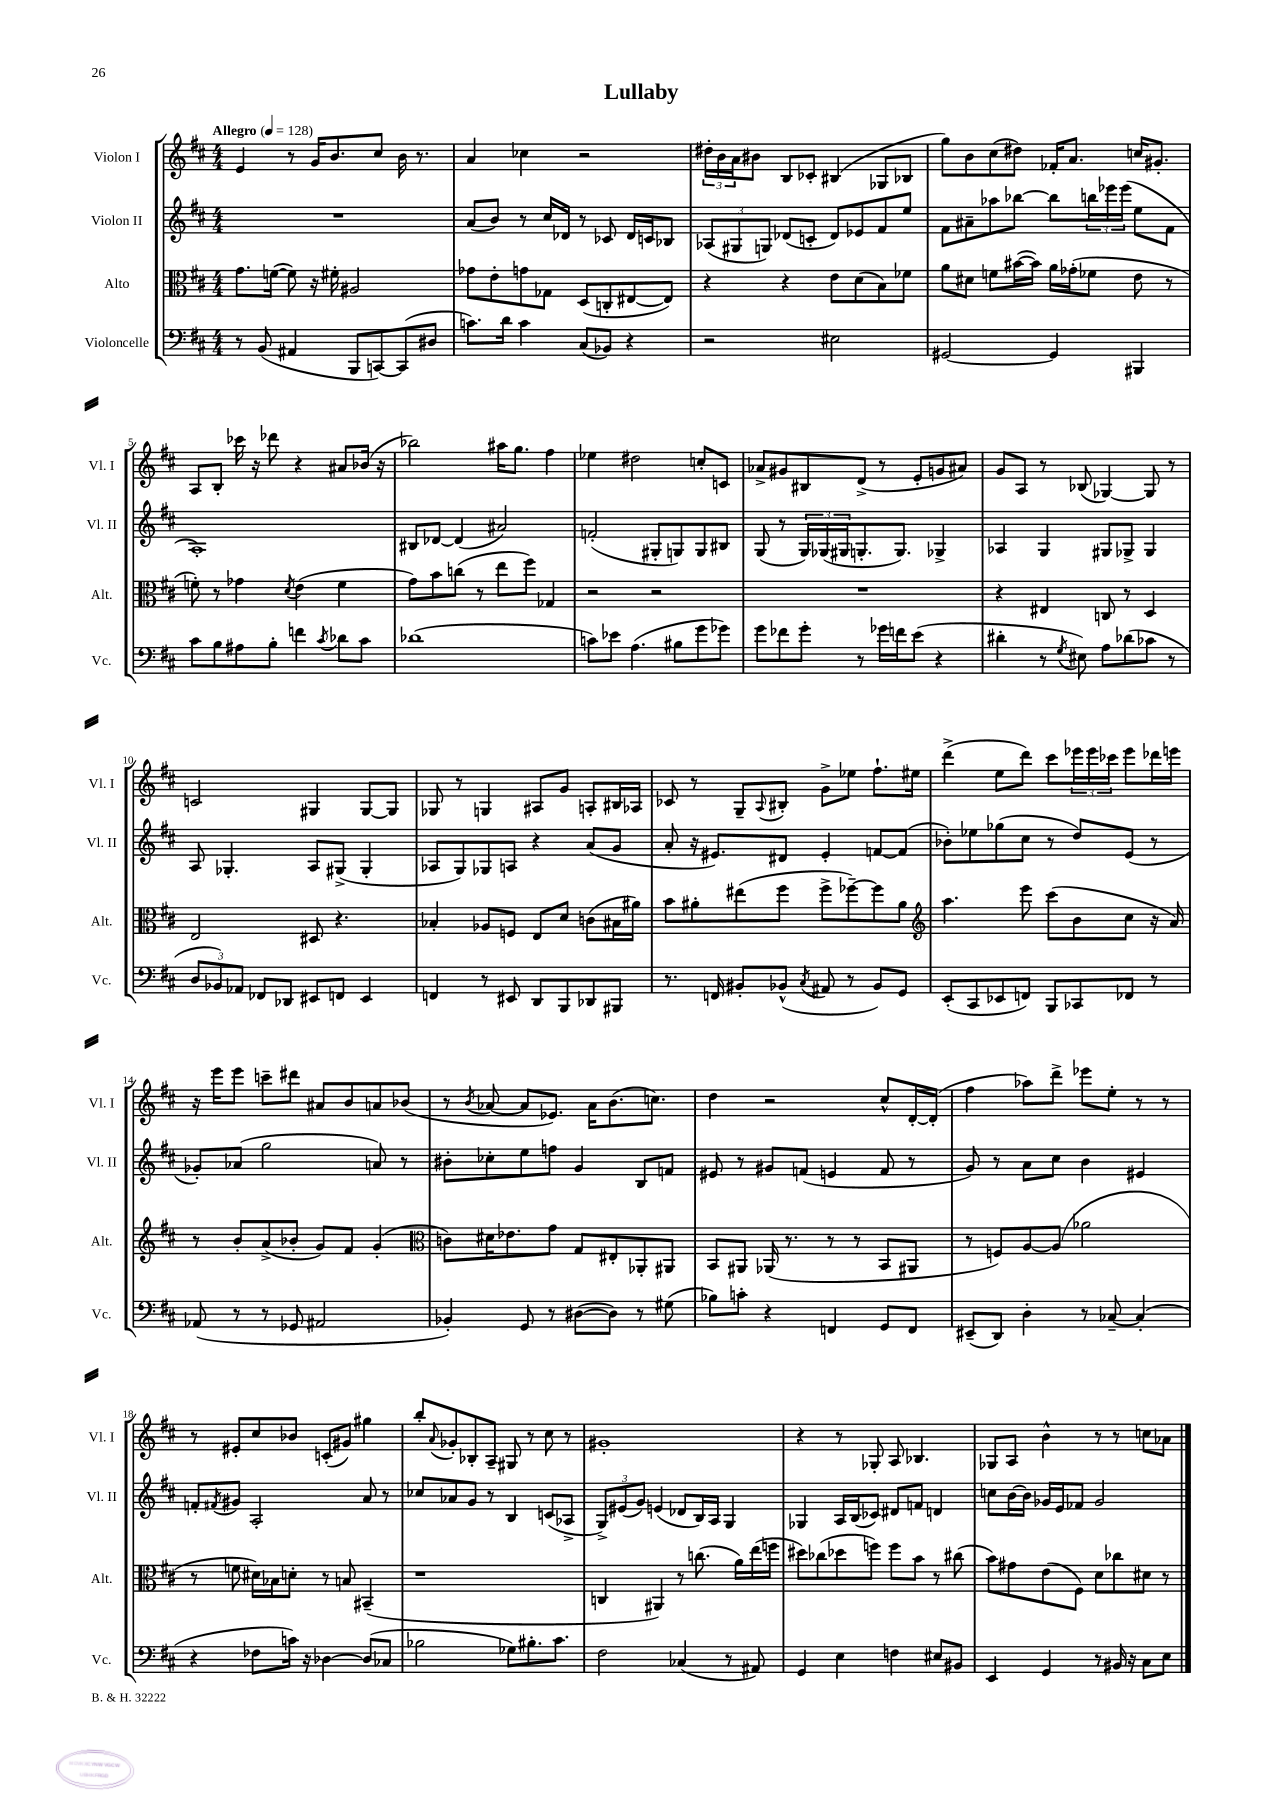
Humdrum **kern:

**kern	**kern	**kern	**kern
*staff4	*staff3	*staff2	*staff1
*clefF4	*clefC3	*clefG2	*clefG2
*k[f#c#]	*k[f#c#]	*k[f#c#]	*k[f#c#]
*M4/4	*M4/4	*M4/4	*M4/4
*MM128	*MM128	*MM128	*MM128
8r	8.g	1r	4e
(8BB	.	.	.
.	([16f	.	.
4AA#	8f])	.	8r
.	16r	.	16g
.	16f#'	.	8.b
8BBB	2A#	.	.
[8CC)	.	.	8cc#
(8CC]	.	.	16b
.	.	.	8.r
8D#	.	.	.
=	=	=	=
8.c)	8g-	(8a	4a
.	8e'	8b)	.
16d	.	.	.
4c	8g	8r	4cc-
.	8G-	16cc#	.
.	.	16d-	.
(8C#	(8D	8r	2r
8BB-)	8C'	8c-	.
4r	[8E#	16d-	.
.	.	16c	.
.	8E#])	8B-	.
=	=	=	=
2r	4r	(12A-	24dd#'
.	.	.	24b
.	.	12G#	24a
.	.	.	8b#
.	.	12G)	.
.	4r	(8d-	8B
.	.	8c'	8c-'
2E#	8e	8d-)	(4B#
.	(8d	8e-	.
.	8B)	8f#	8G-
.	8f-	8ee	8B-
=	=	=	=
[2GG#	8a	8f#	8gg)
.	8d#	8a#~	8b
.	8f	8aa-	(8cc#
.	([16b#	[8bb-	8dd#)
.	16b#])	.	.
4GG#]	16a	8bb-]	16f-'
.	(16g-'	.	8.a
.	8f-	24bb	.
.	.	24eee-	.
.	.	(24eee-	.
4BBB#	8e	8ee	16cc
.	.	.	8.g#'
.	8r	8f#	.
=	=	=	=
8c#	8f')	1A')	8A
8B	8r	.	8B'
8A#	4g-	.	16ccc-
.	.	.	16r
8B'	.	.	8ddd-
.	8qd	.	.
4f	(4e	.	4r
8qc#	.	.	.
8d-	4f	.	8a#
8c#	.	.	(16b-
.	.	.	16r
=	=	=	=
(1d-	8g)	8B#	2bb-)
.	8b	[8d-	.
.	(8cc	(4d-]	.
.	8r	.	.
.	8ee	2a#)	16aa#
.	.	.	8.gg
.	8ff#)	.	.
.	4G-	.	4ff#
=	=	=	=
8c)	2r	(2f'	4ee-
8e-	.	.	.
(4.A	.	.	2dd#
.	2r	8G#'	.
8B#	.	8G)	.
8g	.	8G	8cc'
8g-)	.	8B#	8c
=	=	=	=
8g	1r	(8G	8a-^
8f-	.	8r	8g#
8g'	.	24G)	8B#
.	.	(24G-	.
.	.	24G#	.
8r	.	8.G'	(8d^
16g-	.	.	8r
16f	.	8.G)	.
(8e	.	.	8e'
4r	.	4G-^	8g
.	.	.	8a#)
=	=	=	=
4d#'	4r	4A-	8g
.	.	.	8A
8r	4E#	4G	8r
8qG	.	.	.
8E#)	.	.	(8B-
8A	8C	8G#	[4G-)
(8d-	8r	8G-^	.
8c-	4D	4G-	8G-]
8r	.	.	8r
=	=	=	=
12D	2E	8A	2c
12BB-)	.	.	.
.	.	4.G-'	.
12AA-	.	.	.
8FF-	.	.	.
8DD-	.	.	.
8EE#	8D#	8A	4G#
8FF	4.r	(8G#^	.
4EE#	.	4G#'	[8G#
.	.	.	8G#]
=	=	=	=
4FF	4B-'	8A-	8G-
.	.	8G)	8r
8r	8A-	8G-	4G
8EE#	8F	8A	.
8DD	8E	4r	8A#
8BBB	8d	.	8g
8DD-	(8c	(8a	8A'
8BBB#	16B#	8g	16B#
.	16a#)	.	16A-
=	=	=	=
8.r	8b	8a'	8c-
.	8a#'	16r	8r
16FF	.	8.e#)	.
8BB#'	(8ee#	.	8G~
.	.	.	8qqA
(8BB-^^	8ff#	8d#	8B#'
8qC#	.	.	.
8AA#	8ff#^	4e#'	8g^
8r	[8ff-~)	.	8ee-
8BB-)	8ff-]	[8f	8.ff#`
8GG	8a#	(8f]	.
.	.	.	16ee#
=	=	=	=
*	*clefG2	*	*
(8EE'	4.aa	8b-')	(4ddd^
8CC#	.	8ee-	.
8EE-	.	(8gg-	8ee
8FF)	8eee	8cc#	8ddd)
8BBB	(8ccc#	8r	8ccc#
8CC-	8b	8dd)	24eee-
.	.	.	24eee-
.	.	.	24ccc-
8FF-	8cc#	(8e	8eee-
8r	16r	8r	16ddd-
.	16a)	.	16eee
=	=	=	=
(8AA-	8r	8g-')	16r
.	.	.	16eee
8r	8b'	(8a-	8eee
8r	(8a^	2gg	8ccc~
8GG-	8b-'	.	8ddd#
2AA#	8g)	.	8a#
.	8f#	.	8b
.	(4g'	8a)	8a
.	.	8r	(8b-
=	=	=	=
*	*clefC3	*	*
4BB-')	8c)	8b#'	8r
.	.	.	8qb
.	16d#	8cc-'	[8a-
.	8.e-	.	.
8GG	.	8ee	8a-]
8r	8g	8ff	8.e-)
([8D#	8G	4g	.
.	.	.	16a-
8D#])	8E#'	.	(8.b
8r	8AA-'	8B	.
.	.	.	8.cc)
(8G#	8AA#	8f	.
=	=	=	=
8B-)	8BB	8e#	4dd
8c'	8AA#	8r	.
4r	(16AA-	8g#	2r
.	8.r	.	.
.	.	(8f	.
4FF	8r	4e	.
.	8r	.	.
8GG	8BB	8f	8cc#^^
8FF	8AA#	8r	[16d'
.	.	.	(16d']
=	=	=	=
(8EE#~	8r	8g)	4ff#
8DD)	8F)	8r	.
4D'	[8A	8a	8aa-)
.	(8A]	8cc#	8ddd^
8r	2a-	4b	8eee-
[8C-~	.	.	8ee'
(4C-']	.	4e#	8r
.	.	.	8r
=	=	=	=
4r	8r	8f'	8r
.	.	8qf#	.
.	8f	8g#	8e#'
8F-	16d#)	2A'	8cc#
.	16B-	.	.
16c)	8d'	.	8b-
16r	.	.	.
[4D-	8r	.	(8c'
.	8B	.	8g#)
(8D-]	(4BB#~	8a	4gg#
8C-	.	8r	.
=	=	=	=
2B-	1r	8cc-	8bb'
.	.	.	8qqa
.	.	8a-	8g-'
.	.	8g	8B-'
.	.	8r	8A~
8G-)	.	4B	8G#
8.B#'	.	.	8r
.	.	(8c	8cc#
8.c#	.	.	.
.	.	8A-^	8r
=	=	=	=
2F#	4C	12G^)	1g#'
.	.	(12e#	.
.	.	12g)	.
.	4AA#)	(4e	.
(4C-	8r	8d-	.
.	(8.cc	16B)	.
.	.	16A	.
8r	.	4G	.
.	16a)	.	.
8AA#)	(16ee	.	.
.	16ff	.	.
=	=	=	=
4GG	8dd#)	4G-	4r
.	(8cc-	.	.
4E	8dd-	16A	8r
.	.	(16B	.
.	8ff)	8c-)	8G-'
4F	8ff	8d#	8A
.	8b	8f	4.B-
8E#	8r	4d	.
8BB#	(8cc#	.	.
=	=	=	=
4EE	8b)	8cc	8G-
.	8g#	[16b	8A
.	.	16b]	.
4GG	(8e	16g-	4b^^
.	.	16e	.
.	8F#)	8f-	.
8r	8d	2g-	8r
16BB#	8cc-	.	8r
16r	.	.	.
8C#	8d#	.	8cc
8E	8r	.	8a-
==	==	==	==
*-	*-	*-	*-
